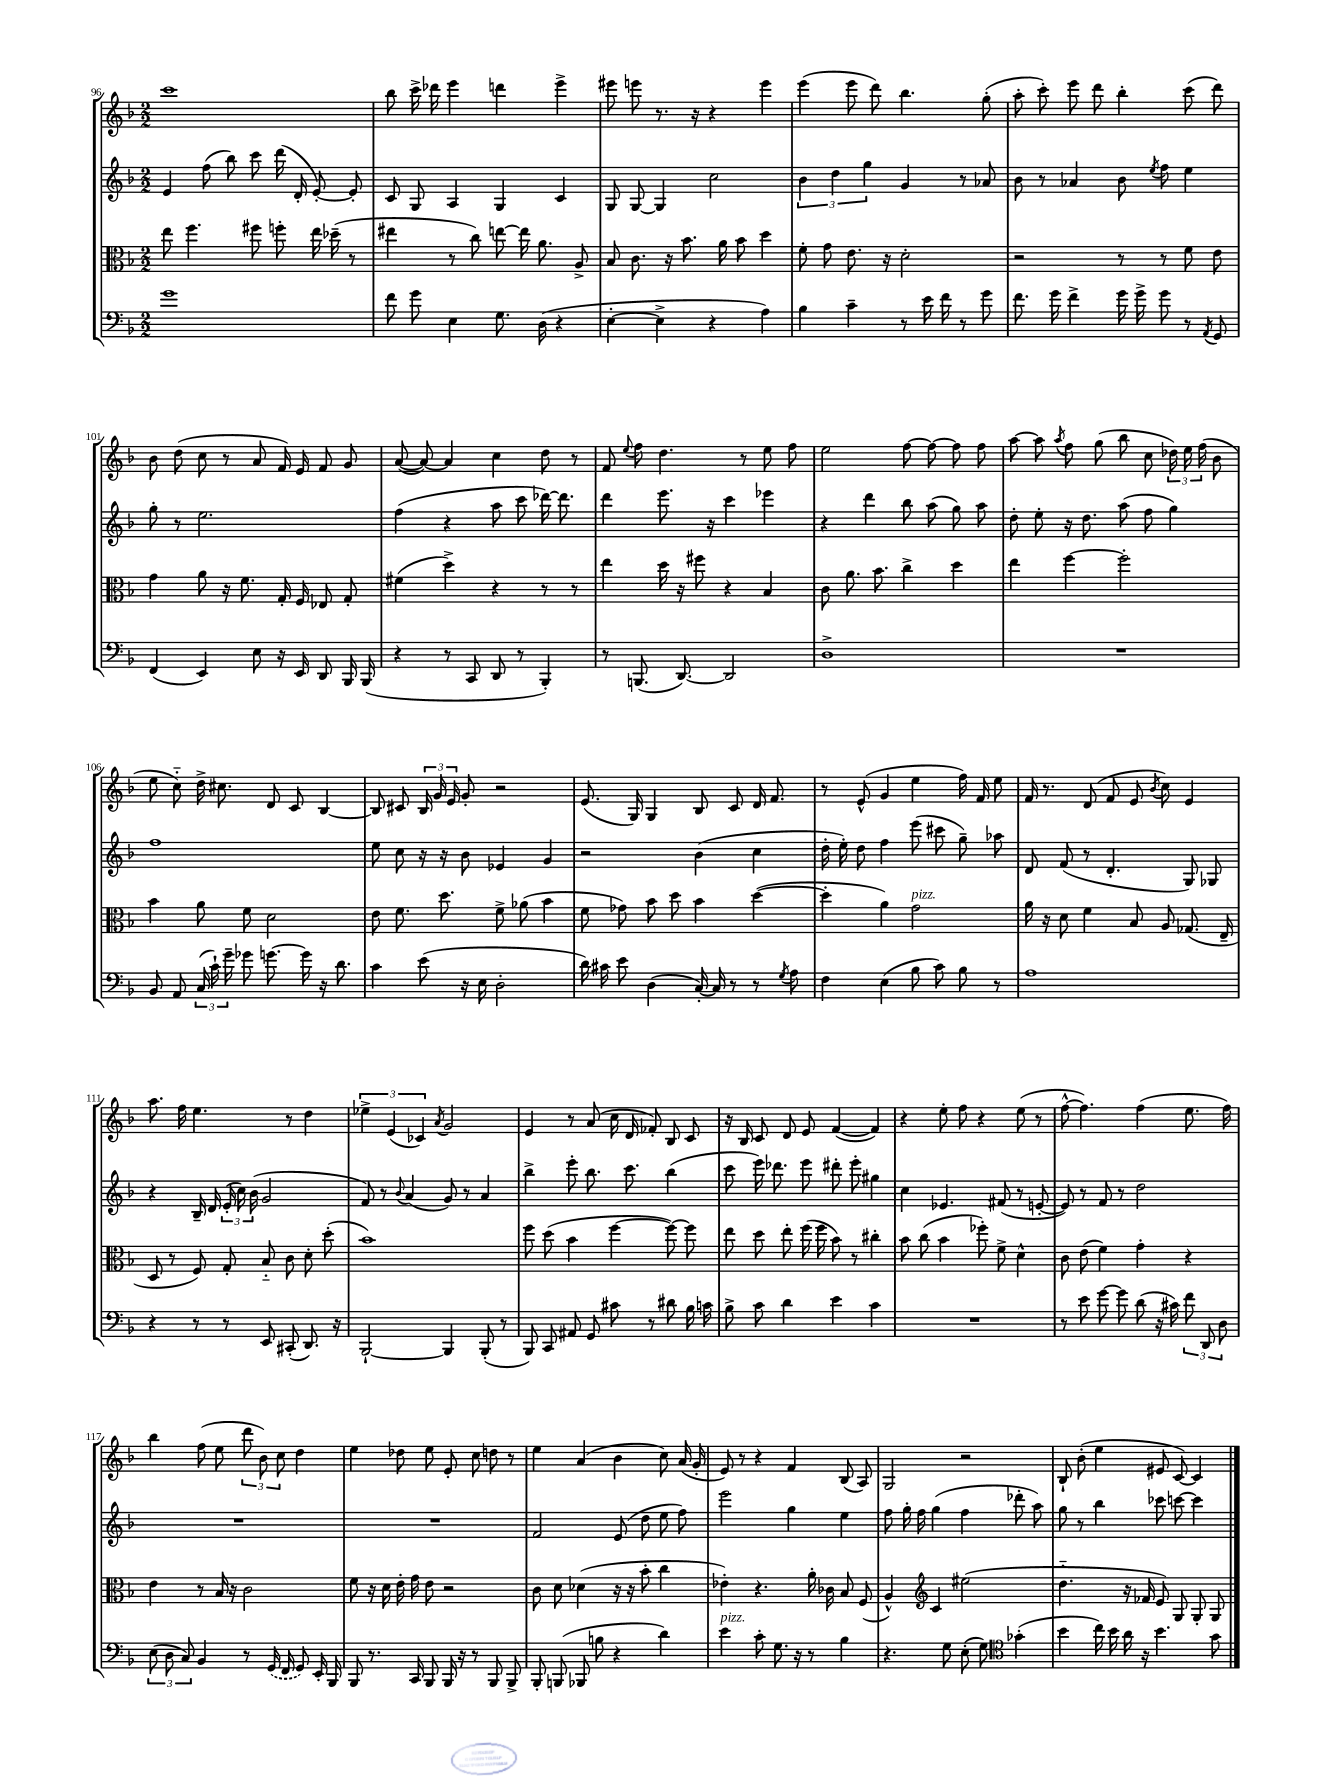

**kern	**kern	**kern	**kern
*staff4	*staff3	*staff2	*staff1
*clefF4	*clefC3	*clefG2	*clefG2
*k[b-]	*k[b-]	*k[b-]	*k[b-]
*M2/2	*M2/2	*M2/2	*M2/2
1g	8ee\	4e/	1ccc
.	4.ff\	.	.
.	.	(8ff\	.
.	.	8bb-\)	.
.	8ff#\	8ccc\	.
.	8ff'\	(16ddd\	.
.	.	16d'/	.
.	16ee\	[8e'/)	.
.	(16dd-~\	.	.
.	8r	8e'/]	.
=	=	=	=
8f\	4ee#\	8c/	8bb-\
8g\	.	8G/	16ccc^\
.	.	.	16ddd-\
4E\	8r	4A/	4eee\
.	8cc\)	.	.
8.G\	[8ee\	4G/	4ddd\
.	16ee\]	.	.
(16D\	8.a\	.	.
4r	.	4c/	4eee^\
.	8A^/	.	.
=	=	=	=
[4E'\	8B-/	8G/	8eee#\
.	8.c\	[8G/	8eee\
4E^\]	.	4G/]	8.r
.	16r	.	.
.	8.b-\	.	.
.	.	.	16r
4r	.	2cc\	4r
.	16a\	.	.
.	8b-\	.	.
4A\)	4dd\	.	4eee\
=	=	=	=
4B-\	8f'\	6b-\	(4eee\
.	8g\	.	.
.	.	6dd\	.
4c~\	8.e\	.	8eee\
.	.	6gg\	.
.	.	.	8ddd\)
.	16r	.	.
8r	2d'\	4g/	4.bb-\
16e\	.	.	.
16f\	.	.	.
8r	.	8r	.
8g\	.	8a-/	(8gg'\
=	=	=	=
8.f\	2r	8b-\	8aa'\
.	.	8r	8ccc'\)
16g\	.	.	.
4f^\	.	4a-/	8eee\
.	.	.	8ddd\
16g\	8r	8b-\	4bb-'\
16g^\	.	.	.
.	.	8qee/	.
8g\	8r	8ff\	.
8r	8f\	4ee\	(8ccc\
8qAA/	.	.	.
8GG/	8e\	.	8ddd\)
=	=	=	=
(4FF/	4g\	8gg'\	8b-\
.	.	8r	(8dd\
4EE/)	8a\	2.ee\	8cc\
.	16r	.	8r
.	8.f\	.	.
8E\	.	.	8a/
16r	16G'/	.	16f/)
16EE/	16F/	.	16e/
8DD/	8E-/	.	8f/
16BBB-/	8G'/	.	8g/
(16BBB-/	.	.	.
=	=	=	=
4r	(4f#\	(4ff\	([8a/
.	.	.	8a/_)
8r	4dd^\)	4r	4a/]
8CC/	.	.	.
8DD/	4r	8aa\	4cc\
8r	.	8ccc\	.
4BBB-'/)	8r	[16ddd-\)	8dd\
.	.	8.ddd-\]	.
.	8r	.	8r
=	=	=	=
8r	4ee\	4ddd\	8f/
.	.	.	8qqee/
(8.BBB/	.	.	8ff\
.	16dd\	8.eee\	4.dd\
[8.DD/)	16r	.	.
.	8ff#\	.	.
.	.	16r	.
2DD/]	4r	4ccc\	.
.	.	.	8r
.	4B-/	4eee-\	8ee\
.	.	.	8ff\
=	=	=	=
1D^	8c\	4r	2ee\
.	8.a\	.	.
.	.	4ddd\	.
.	8.b-\	.	.
.	4cc^\	8bb-\	[8ff\
.	.	(8aa\	8ff\_
.	4dd\	8gg\)	8ff\]
.	.	8aa\	8ff\
=	=	=	=
1r	4ee\	8dd'\	[8aa\
.	.	8ee'\	8aa\]
.	.	.	8qaa/
.	[4ff\	16r	8ff\
.	.	8.dd\	.
.	.	.	(8gg\
.	2ff'\]	(8aa\	8bb-\
.	.	8ff\	8cc\
.	.	4gg\)	24dd-\)
.	.	.	24ee\
.	.	.	(24ff\
.	.	.	8b-\
=	=	=	=
8BB-/	4b-\	1ff	8ee\
8AA/	.	.	8cc'~\)
(24C/	8a\	.	16dd^\
24c`\)	.	.	.
.	.	.	8.cc#\
24g~\	.	.	.
8g-\	8f\	.	.
[8.g\	2d\	.	8d/
.	.	.	8c/
16g\]	.	.	.
16r	.	.	[4B-/
8.d\	.	.	.
=	=	=	=
4c\	8e\	8ee\	8B-/]
.	8.f\	8cc\	8c#/
(8e\	.	16r	24B-/
.	.	.	24g/
.	8.dd\	16r	.
.	.	.	24e/
16r	.	8b-\	8g'/
16E\	.	.	.
2D'\	8f^\	4e-/	2r
.	(8a-\	.	.
.	4b-\	4g/	.
=	=	=	=
16d\)	8f\	2r	(8.e/
16c#\	.	.	.
8e\	8g-\)	.	.
.	.	.	16G/)
(4D\	8b-\	.	4G/
.	8dd\	.	.
[16C'/)	4b-\	(4b-\	8B-/
16C/]	.	.	.
8r	.	.	8c/
8r	([4dd\	4cc\	16d/
.	.	.	8.f/
8qG/	.	.	.
8A\	.	.	.
=	=	=	=
4F\	4dd'\]	16dd'\	8r
.	.	16ee'\)	.
.	.	8dd\	(8e^^/
(4E\	4a\)	4ff\	4g/
8B-\	2g\	(8eee\	4ee\
8c\)	.	8ccc#\	.
8B-\	.	8gg~\)	16ff\)
.	.	.	16f/
8r	.	8aa-\	8ee\
=	=	=	=
1A	16a\	8d/	16f/
.	16r	.	8.r
.	8d\	(8f/	.
.	4f\	8r	(8d/
.	.	4.d'/	8f/
.	8B-/	.	8e/
.	.	.	8qb-/
.	8A/	.	8cc\)
.	(8.G-/	8G/)	4e/
.	.	8G-/	.
.	16E~/	.	.
=	=	=	=
4r	8D/	4r	8.aa\
.	8r	.	.
.	.	.	16ff\
8r	8F/)	16B-~/	4.ee\
.	.	16d/	.
8r	8G'/	(24e'/	.
.	.	24cc\)	.
.	.	(24b-\	.
8EE/	8B-'~/	2g/	.
(8CC#'/	8c\	.	8r
8.DD/)	8d'\	.	4dd\
.	(8dd'\	.	.
16r	.	.	.
=	=	=	=
[2BBB-`/	1b-)	8f/)	6ee-^\
.	.	8r	.
.	.	.	(6e/
.	.	8qqb-/	.
.	.	(4a/	.
.	.	.	6c-/)
.	.	.	8qa/
4BBB-/]	.	8g/)	2g/
.	.	8r	.
(8BBB-'/	.	4a/	.
8r	.	.	.
=	=	=	=
8BBB-/)	8ff\	4bb-^\	4e/
8CC/	(8dd\	.	.
8AA#/	4b-\	8eee'\	8r
8GG/	.	8.bb-\	(8a/
8c#\	[4ff\	.	16cc\
.	.	8.ccc\	16d/
8r	.	.	8f-'/)
8d#\	8ff\_)	(4bb-\	8B-/
16B-\	8ff\]	.	8c/
16c\	.	.	.
=	=	=	=
8B-^\	8ee\	8ccc\	16r
.	.	.	16B-/
8c\	8dd\	16eee\)	8c/
.	.	8.ddd-\	.
4d\	8ee'\	.	8d/
.	(16ff\	8eee\	8e/
.	16ff\	.	.
4e\	8b-\)	8ddd#'\	([4f/
.	8r	8eee'\	.
4c\	4cc#'\	4gg#\	4f/])
=	=	=	=
1r	8b-\	4cc\	4r
.	(8cc\	.	.
.	4b-\	4.e-/	8ee'\
.	.	.	8ff\
.	8ff-'\)	.	4r
.	8f^\	(8f#/	.
.	4d^^\	8r	(8ee\
.	.	[8e'/	8r
=	=	=	=
8r	8c\	8e/])	[8ff^^\
8e\	(8e\	8r	4.ff\])
[8g\	4f\)	8f/	.
8g\]	.	8r	.
(8d\	4g'\	2dd\	(4ff\
16r	.	.	.
16c#\)	.	.	.
12f\	4r	.	8.ee\
12DD/	.	.	.
12D\	.	.	.
.	.	.	16ff\)
=	=	=	=
(12E\	4e\	1r	4bb-\
12D\	.	.	.
12C/)	.	.	.
4BB-/	8r	.	(8ff\
.	16B-/	.	8ee\
.	16r	.	.
8r	2c\	.	12ddd\
.	.	.	12b-\)
(16GG/	.	.	.
.	.	.	12cc\
16FF/	.	.	.
8GG/)	.	.	4dd\
16EE'/	.	.	.
16BBB-/	.	.	.
=	=	=	=
8BBB-/	8f\	1r	4ee\
8.r	16r	.	.
.	16d\	.	.
.	16e'\	.	8dd-\
16CC/	16g\	.	.
8BBB-/	8e\	.	8ee\
16BBB-/	2r	.	8e'/
16r	.	.	.
8r	.	.	8cc\
8BBB-/	.	.	8dd\
8BBB-^/	.	.	8r
=	=	=	=
8BBB-'/	8c\	2f/	4ee\
(8BBB/	8d\	.	.
8BBB-/	(4d-\	.	(4a/
8B\	.	.	.
4r	16r	(8e/	4b-\
.	16r	.	.
.	8b-'\	8dd\	.
4d\)	4cc\	8ee\	8cc\)
.	.	8ff\)	(16a/
.	.	.	16g'/
=	=	=	=
4e\	4e-'\)	2eee\	8e/)
.	.	.	8r
8c'\	4.r	.	4r
8.G\	.	.	.
.	.	4gg\	4f/
16r	.	.	.
8r	16a'\	.	.
.	16c-\	.	.
4B-\	8B-/	4ee\	(8B-/
.	(8F/	.	8A/)
=	=	=	=
4.r	4A^^/)	8ff\	2G/
.	.	16gg'\	.
.	.	16ff\	.
*	*clefG2	*	*
.	4c/	(4gg\	.
8G\	.	.	.
(8E'\	(2ee#\	4ff\	2r
8G\)	.	.	.
*clefC4	*	*	*
(4g-'\	.	8ddd-'\	.
.	.	8aa\)	.
=	=	=	=
4b-\	4.dd'~\	8gg\	8B-`/
.	.	8r	(8b-'\
16cc\)	.	4bb-\	4ee\
16b-\	.	.	.
16a\	16r	.	.
16r	16f-/	.	.
4.b-\	8e/)	8ccc-\	8e#/
.	8G/	[8ccc\	[8c/)
.	8G'/	4ccc\]	4c/]
8g\	8G/	.	.
==	==	==	==
*-	*-	*-	*-
